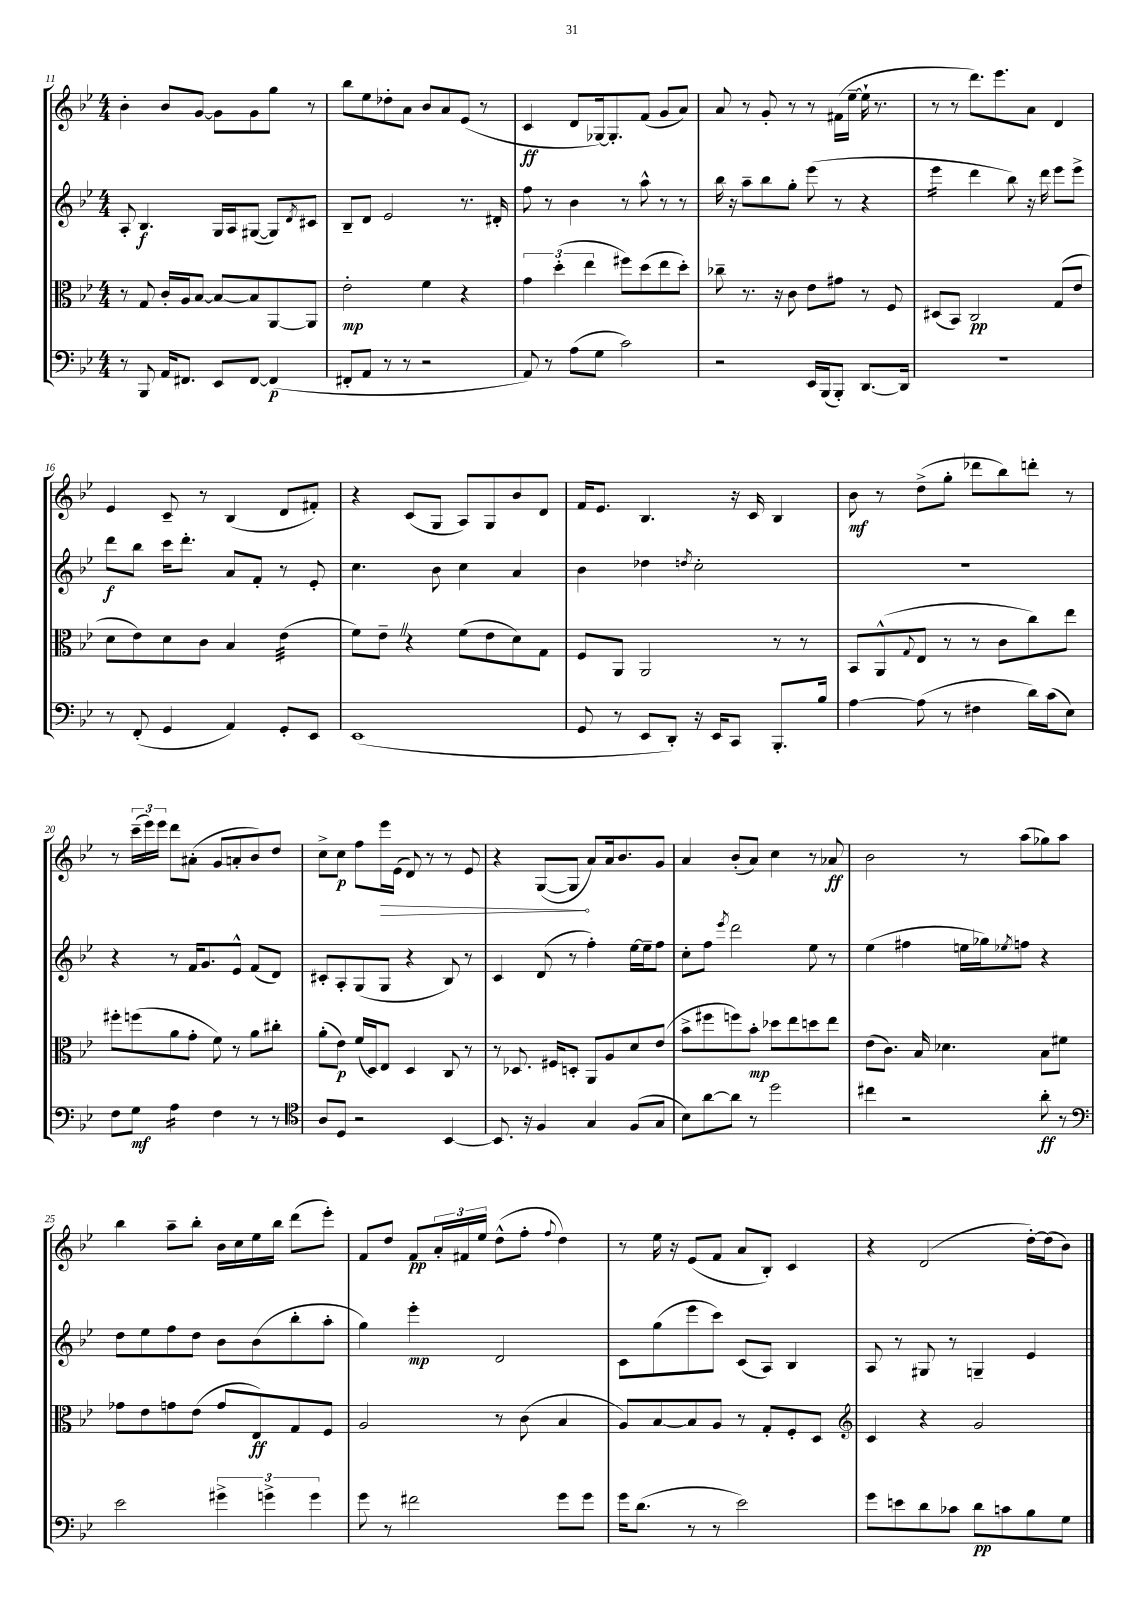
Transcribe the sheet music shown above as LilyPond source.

<<
\new StaffGroup <<
\new Staff = "s0" {
    \clef treble \key bes \major \numericTimeSignature \time 4/4
    bes'4-. bes'8 g'8~ g'8 g'8 g''8 r8 |
    bes''8 ees''8 des''8-. a'8 bes'8 a'8 ees'8( r8 |
    c'4\ff d'8 ges16~) ges8.-. f'8( g'8 a'8) |
    a'8 r8 g'8-. r8 r8 fis'16( ees''16~-- ees''16-! r8. |
    r8 r8 d'''8.) ees'''8. a'8 d'4 |
    ees'4 c'8-- r8 bes4( d'8 fis'8-.) |
    r4 c'8( g8 a8) g8 bes'8 d'8 |
    f'16 ees'8. bes4. r16 c'16 bes4 |
    bes'8\mf r8 d''8->( g''8-. des'''8 bes''8) d'''8-. r8 |
    r8 \tuplet 3/2 { c'''16--( ees'''16) ees'''16 } d'''8 ais'8-.( g'8 a'8-. bes'8) d''8 |
    c''8-> c''8\p f''8 \once \override Hairpin.circled-tip = ##t ees'''16\> ees'16( d'8) r8 r8 ees'8 |
    r4 g8~( g8\! a'8) a'16 bes'8. g'8 |
    a'4 bes'8-.( a'8) c''4 r8 aes'8\ff |
    bes'2 r8 a''8( ges''8) a''8 |
    bes''4 a''8-- bes''8-. bes'16 c''16 ees''16 bes''16 d'''8( ees'''8-.) |
    f'8 d''8 f'8\pp \tuplet 3/2 { a'16-. fis'16 ees''16 } d''8-^( f''8-. \appoggiatura { f''8 } d''4) |
    r8 ees''16 r16 ees'8( f'8 a'8 bes8-.) c'4 |
    r4 d'2( d''16~-.) d''16( bes'8) \bar "|." |
}
\new Staff = "s1" {
    \clef treble \key bes \major \numericTimeSignature \time 4/4
    a8-. bes4.\f g16 a16 gis8~( gis8) \acciaccatura { d'8 } cis'8 |
    bes8-- d'8 ees'2 r8. dis'16-. |
    f''8 r8 bes'4 r8 a''8-^ r8 r8 |
    bes''16 r16 a''8-- bes''8 g''8-. ees'''8( r8 r4 |
    ees'''4:16 d'''4 bes''8) r16 d'''16 ees'''8 ees'''8-> |
    d'''8\f bes''8 c'''16 d'''8.-. a'8 f'8-. r8 ees'8-. |
    c''4. bes'8 c''4 a'4 |
    bes'4 des''4 \acciaccatura { d''8 } c''2-. |
    R1 |
    r4 r8 f'16 g'8. ees'8-^ f'8( d'8) |
    cis'8-. a8-. g8( g8 r4 bes8) r8 |
    c'4 d'8( r8 f''4-.) ees''16~ ees''16-- f''8 |
    c''8-. f''8 \acciaccatura { ees'''8 } d'''2 ees''8 r8 |
    ees''4( fis''4 e''16 ges''16) \acciaccatura { ees''8 } f''8 r4 |
    d''8 ees''8 f''8 d''8 bes'8 bes'8( bes''8-. a''8-. |
    g''4) ees'''4-.\mp d'2 |
    c'8 g''8( ees'''8 c'''8) c'8( a8) bes4 |
    a8 r8 gis8 r8 g4-- ees'4 \bar "|." |
}
\new Staff = "s2" {
    \clef alto \key bes \major \numericTimeSignature \time 4/4
    r8 g8 c'16-. a16 bes8~ bes8~ bes8 a,8~ a,8 |
    ees'2-.\mp f'4 r4 |
    \tuplet 3/2 { g'4 d''4-.( ees''4 } fis''8) d''8( ees''8 d''8-.) |
    ces''8-- r8. r16 c'8 ees'8 gis'8 r8 f8 |
    dis8( bes,8) c2\pp g8( ees'8 |
    d'8 ees'8) d'8 c'8 bes4 ees'4:32( |
    f'8) ees'8-- \once \override BreathingSign.text = \markup { \musicglyph "scripts.caesura.straight" } \breathe r4 f'8( ees'8 d'8) g8 |
    f8 a,8 a,2 r8 r8 |
    bes,8 a,8-^( \appoggiatura { g8 } ees8 r8 r8 c'8 c''8) ees''8 |
    fis''8-. f''8( a'8 g'8-. f'8) r8 a'8 cis''8-. |
    a'8-.( ees'8\p) f'16( d16) ees8 d4 c8 r8 |
    r8 des8. fis16 d8-. a,8 a8 d'8 ees'8( |
    bes'8-> fis''8 f''8) bes'8-.\mp des''8 ees''8 d''8 ees''8 |
    ees'8( c'8.) bes16 des'4. bes8 fis'8 |
    ges'8 ees'8 g'8 ees'8( g'8 ees8\ff) g8 f8 |
    a2 r8 c'8( bes4 |
    a8) bes8~ bes8 a8 r8 g8-. f8-. d8 |
    \clef treble c'4 r4 g'2 \bar "|." |
}
\new Staff = "s3" {
    \clef bass \key bes \major \numericTimeSignature \time 4/4
    r8 bes,,8 a,16 fis,8. ees,8 fis,8~ fis,4\p( |
    fis,8-. a,8 r8 r8 r2 |
    a,8) r8 a8( g8 c'2) |
    r2 ees,16 bes,,16( bes,,8-.) d,8.~ d,16 |
    R1 |
    r8 f,8-.( g,4 a,4) g,8-. ees,8 |
    ees,1( |
    g,8 r8 ees,8 d,8-.) r16 ees,16 c,8 bes,,8.-. bes16 |
    a4~ a8( r8 fis4 d'16) c'16( ees8) |
    f8 g8\mf a4:16 f4 r8 r8 |
    \clef tenor a8 d8 r2 bes,4~ |
    bes,8. r16 f4 g4 f8( g8 |
    bes8) a'8~ a'8 r8 d''2 |
    cis''4 r2 a'8-.\ff r8 |
    \clef bass ees'2 \tuplet 3/2 { gis'4-> g'4-> g'4 } |
    g'8 r8 fis'2 g'8 g'8 |
    g'16 d'8.( r8 r8 ees'2) |
    g'8 e'8 d'8 ces'8 d'8\pp c'8 bes8 g8 \bar "|." |
}
>>
>>
\layout { \context { \Score currentBarNumber = #11 } }
